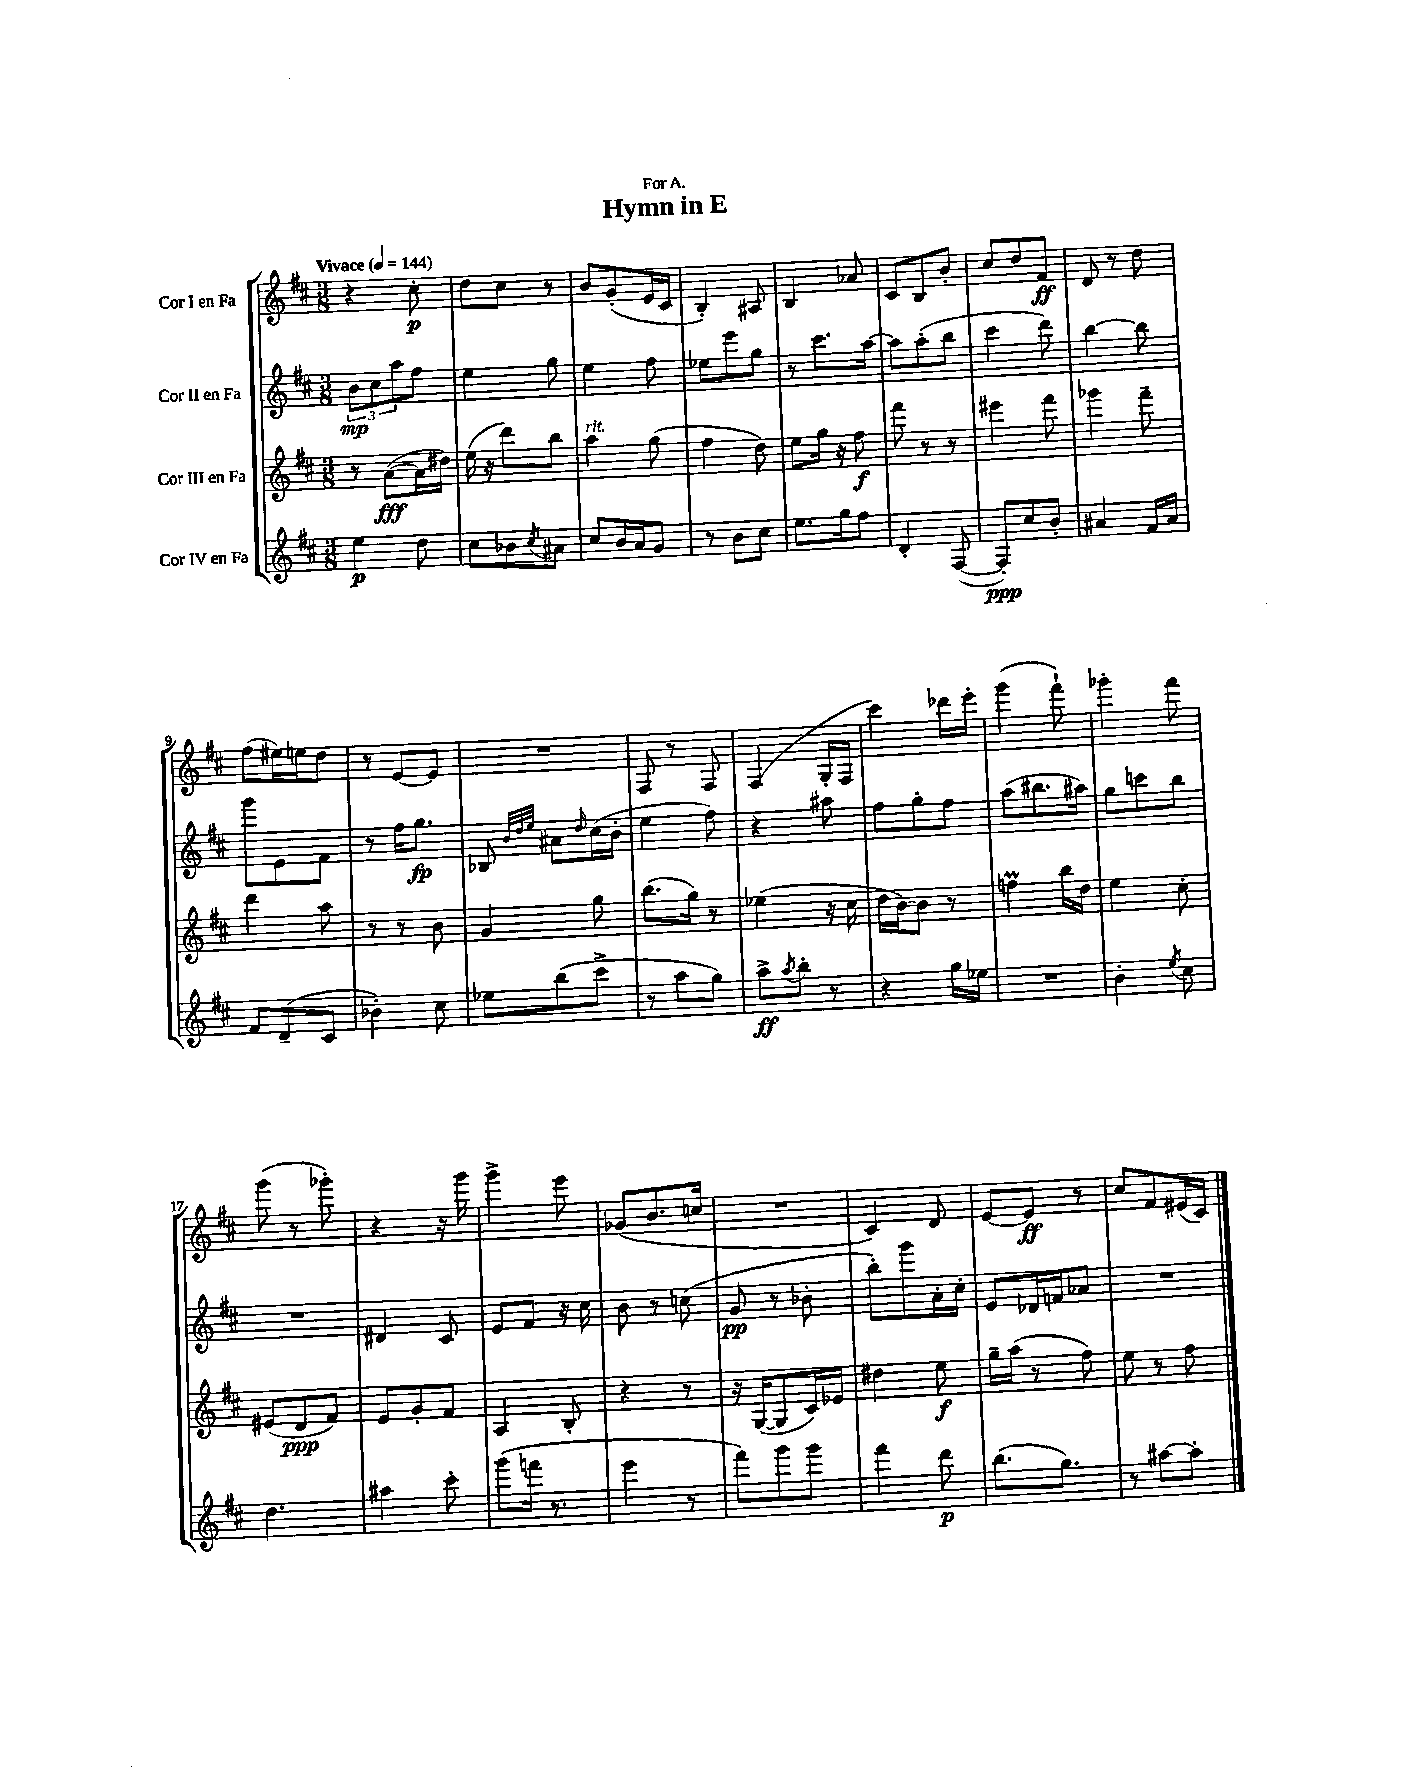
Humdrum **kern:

**kern	**kern	**kern	**kern
*staff4	*staff3	*staff2	*staff1
*clefG2	*clefG2	*clefG2	*clefG2
*k[f#c#]	*k[f#c#]	*k[f#c#]	*k[f#c#]
*M3/8	*M3/8	*M3/8	*M3/8
*MM144	*MM144	*MM144	*MM144
4ee	8r	12b	4r
.	.	12cc#	.
.	([8a	.	.
.	.	12aa	.
8dd	16a]	8ff#	8cc#'
.	16dd#)	.	.
=	=	=	=
8cc#	(16ee	4ee	8dd
.	16r	.	.
8b-	8ddd)	.	8cc#
8qcc#	.	.	.
8a#	8bb	8gg	8r
=	=	=	=
8cc#	4aa	4ee	8b
16b	.	.	(8g'
16a	.	.	.
8g	(8gg	8ff#	16e
.	.	.	16c#
=	=	=	=
8r	4ff#	8ee-	4B')
8b	.	8eee	.
8cc#	8dd)	8gg	8A#
=	=	=	=
8.ee	8ee	8r	4B
.	16gg	8.ccc#	.
16gg	16r	.	.
8ff#	8ff#	.	8a-
.	.	[16aa	.
=	=	=	=
4d'	8fff#	8aa]	8c#
.	8r	(8aa'	8B
([8F#	8r	8bb	8b'
=	=	=	=
8F#'])	4eee#	4ccc#	8cc#
8cc#	.	.	8dd
8b'	8fff#	8ddd)	8f#
=	=	=	=
4a#	4ggg-	[4bb	8d
.	.	.	8r
16f#	8fff#~	8bb]	8dd
16a#	.	.	.
=	=	=	=
8f#	4ddd	8ggg	(8ff#
(8d~	.	8e	16ee#)
.	.	.	16ee
8c#	8aa	8f#	8dd
=	=	=	=
4b-')	8r	8r	8r
.	8r	16ff#	[8e
.	.	8.gg	.
8cc#	8b	.	8e]
=	=	=	=
8ee-	4g	8B-	4.r
.	.	32qqb	.
.	.	32qqdd	.
.	.	32qqee	.
(8bb	.	8a#	.
.	.	16qqdd	.
8ccc#^	8gg	(16cc#	.
.	.	16b'	.
=	=	=	=
8r	(8.bb	4ee	8F#
8aa	.	.	8r
.	16gg)	.	.
8gg)	8r	8ff#)	8F#
=	=	=	=
8aa^	(4ee-	4r	(4F#
8qaa	.	.	.
8bb'	.	.	.
8r	16r	8aa#	16G'
.	16cc#	.	16F#
=	=	=	=
4r	16dd	8ff#	4ccc#)
.	[16b)	.	.
.	8b]	8gg'	.
16gg	8r	8ff#	16ddd-
16ee-	.	.	16eee'
=	=	=	=
4.r	4ff	(8aa	(4ggg
.	.	8.bb#	.
.	16bb	.	8fff#`)
.	16dd	16aa#)	.
=	=	=	=
4b'	4ee	8gg	4ggg-'
.	.	8ccc	.
8qee	.	.	.
8cc#	8cc#'	8bb	8fff#
=	=	=	=
4.dd	(8e#	4.r	(8ggg
.	8d	.	8r
.	8f#)	.	8ggg-')
=	=	=	=
4aa#	8e	4d#	4r
.	8g'	.	.
8ccc#'	8f#	8c#	16r
.	.	.	16ggg
=	=	=	=
(8ggg	4A	8e	4ggg^
16fff	.	8f#	.
8.r	.	.	.
.	8B'	16r	8eee
.	.	16cc#	.
=	=	=	=
4eee	4r	8b	(8g-
.	.	8r	8.b
8r	8r	(8cc	.
.	.	.	16cc
=	=	=	=
8fff#)	16r	8g	4.r
.	([16G	.	.
8ggg	8G]	8r	.
8ggg	16c#)	8b-'	.
.	16e-	.	.
=	=	=	=
4fff#	4dd#	8bb')	4c#)
.	.	8ggg	.
8ddd	8ee	16a'	8d
.	.	16cc#'	.
=	=	=	=
(8.bb	16gg~	8e	[8e
.	(16aa	.	.
.	8r	16d-	8e]
8.gg)	.	16f	.
.	8ff#)	8a-	8r
=	=	=	=
8r	8ee	4.r	8cc#
[8aa#	8r	.	8f#
8aa#']	8ff#	.	(16e#
.	.	.	16c#)
==	==	==	==
*-	*-	*-	*-
